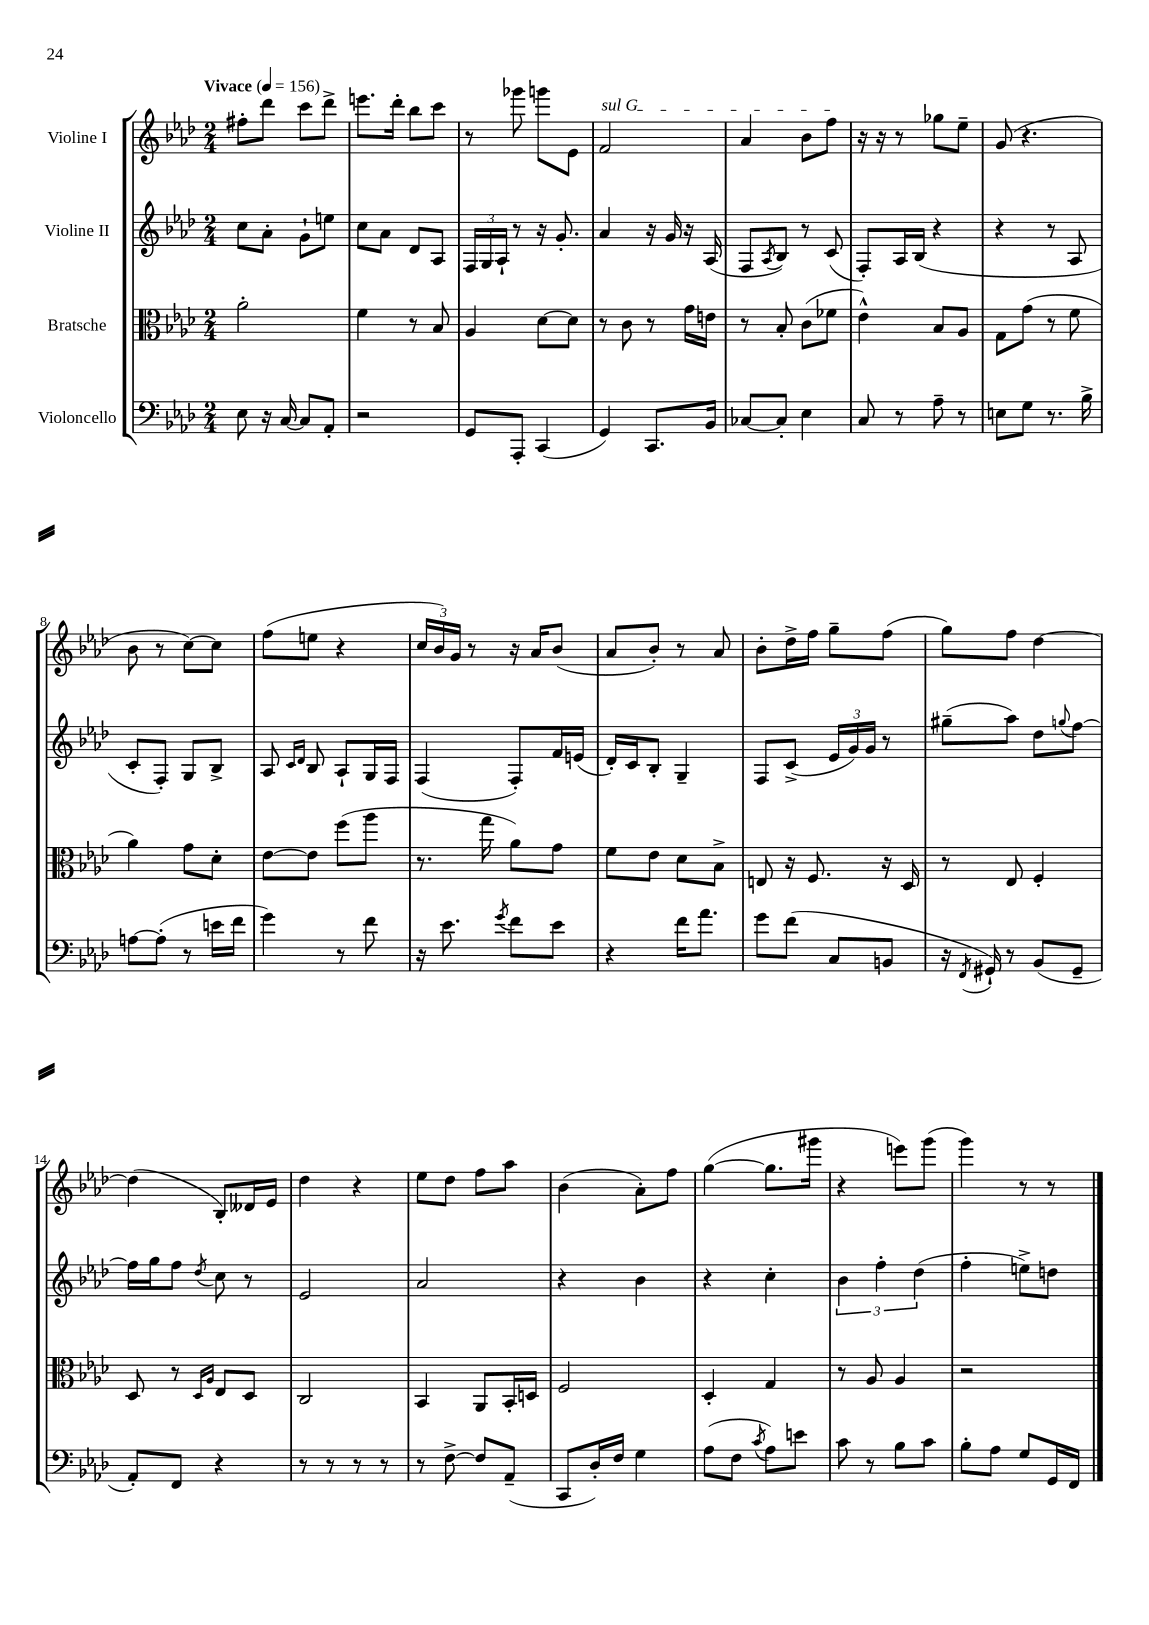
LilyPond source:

<<
\new StaffGroup <<
\new Staff = "s0" \with { instrumentName = "Violine I" } {
    \clef treble \key aes \major \numericTimeSignature \time 2/4 \tempo "Vivace" 4 = 156
    fis''8-. des'''8 c'''8 des'''8-> |
    e'''8. des'''16-. bes''8 c'''8 |
    r8 ges'''8 g'''8 ees'8 |
    \once \override TextSpanner.bound-details.left.text = \markup { \italic "sul G" } f'2\startTextSpan |
    aes'4 bes'8 f''8\stopTextSpan |
    r16 r16 r8 ges''8 ees''8-- |
    g'8( r4. |
    bes'8 r8 c''8~) c''8 |
    f''8( e''8 r4 |
    \tuplet 3/2 { c''16 bes'16) g'16 } r8 r16 aes'16 bes'8( |
    aes'8 bes'8-.) r8 aes'8 |
    bes'8-. des''16-> f''16 g''8-- f''8( |
    g''8) f''8 des''4~ |
    des''4( bes8-.) deses'16 ees'16 |
    des''4 r4 |
    ees''8 des''8 f''8 aes''8 |
    bes'4( aes'8-.) f''8 |
    g''4~( g''8. gis'''16 |
    r4 e'''8) g'''8( |
    g'''4) r8 r8 \bar "|." |
}
\new Staff = "s1" \with { instrumentName = "Violine II" } {
    \clef treble \key aes \major \numericTimeSignature \time 2/4
    c''8 aes'8-. g'8-! e''8 |
    c''8 aes'8 des'8 aes8 |
    \tuplet 3/2 { f16 g16 aes16-! } r8 r16 g'8.-. |
    aes'4 r16 g'16 r16 aes16( |
    f8 \acciaccatura { aes8 } bes8) r8 c'8( |
    f8-.) aes16 bes16( r4 |
    r4 r8 aes8 |
    c'8-. f8-.) g8 bes8-> |
    aes8 \grace { c'16 des'16 } bes8 aes8-! g16 f16 |
    f4( f8-.) f'16 e'16( |
    des'16-.) c'16 bes8-. g4-- |
    f8 c'8->( \tuplet 3/2 { ees'16 g'16) g'16 } r8 |
    gis''8--( aes''8) des''8 \appoggiatura { g''8 } f''8~ |
    f''16 g''16 f''8 \acciaccatura { des''8 } c''8 r8 |
    ees'2 |
    aes'2 |
    r4 bes'4 |
    r4 c''4-. |
    \tuplet 3/2 { bes'4 f''4-. des''4( } |
    f''4-. e''8->) d''8 \bar "|." |
}
\new Staff = "s2" \with { instrumentName = "Bratsche" } {
    \clef alto \key aes \major \numericTimeSignature \time 2/4
    aes'2-. |
    f'4 r8 bes8 |
    aes4 des'8~ des'8 |
    r8 c'8 r8 g'16 e'16 |
    r8 bes8-. c'8( fes'8 |
    ees'4-^) bes8 aes8 |
    g8 g'8( r8 f'8 |
    aes'4) g'8 des'8-. |
    ees'8~ ees'8 f''8( aes''8 |
    r8. g''16 aes'8) g'8 |
    f'8 ees'8 des'8 bes8-> |
    e8 r16 f8. r16 des16 |
    r8 ees8 f4-. |
    des8 r8 \grace { des16 aes16 } ees8 des8 |
    c2 |
    bes,4 aes,8 bes,16-. d16 |
    f2 |
    des4-. g4 |
    r8 aes8 aes4 |
    r2 \bar "|." |
}
\new Staff = "s3" \with { instrumentName = "Violoncello" } {
    \clef bass \key aes \major \numericTimeSignature \time 2/4
    ees8 r16 c16~ c8 aes,8-. |
    r2 |
    g,8 aes,,8-. c,4( |
    g,4) c,8. bes,16 |
    ces8~ ces8-. ees4 |
    c8 r8 aes8-- r8 |
    e8 g8 r8. bes16-> |
    a8~ a8-.( r8 e'16 f'16 |
    g'4) r8 f'8 |
    r16 ees'8. \acciaccatura { g'8 } f'8 ees'8 |
    r4 f'16 aes'8. |
    g'8 f'8( c8 b,8 |
    r16 \acciaccatura { f,8 } gis,16-!) r8 bes,8( gis,8-- |
    aes,8-.) f,8 r4 |
    r8 r8 r8 r8 |
    r8 f8~-> f8 aes,8--( |
    c,8 des16-.) f16 g4 |
    aes8( f8 \acciaccatura { c'8 } aes8) e'8 |
    c'8 r8 bes8 c'8 |
    bes8-. aes8 g8 g,16 f,16 \bar "|." |
}
>>
>>
